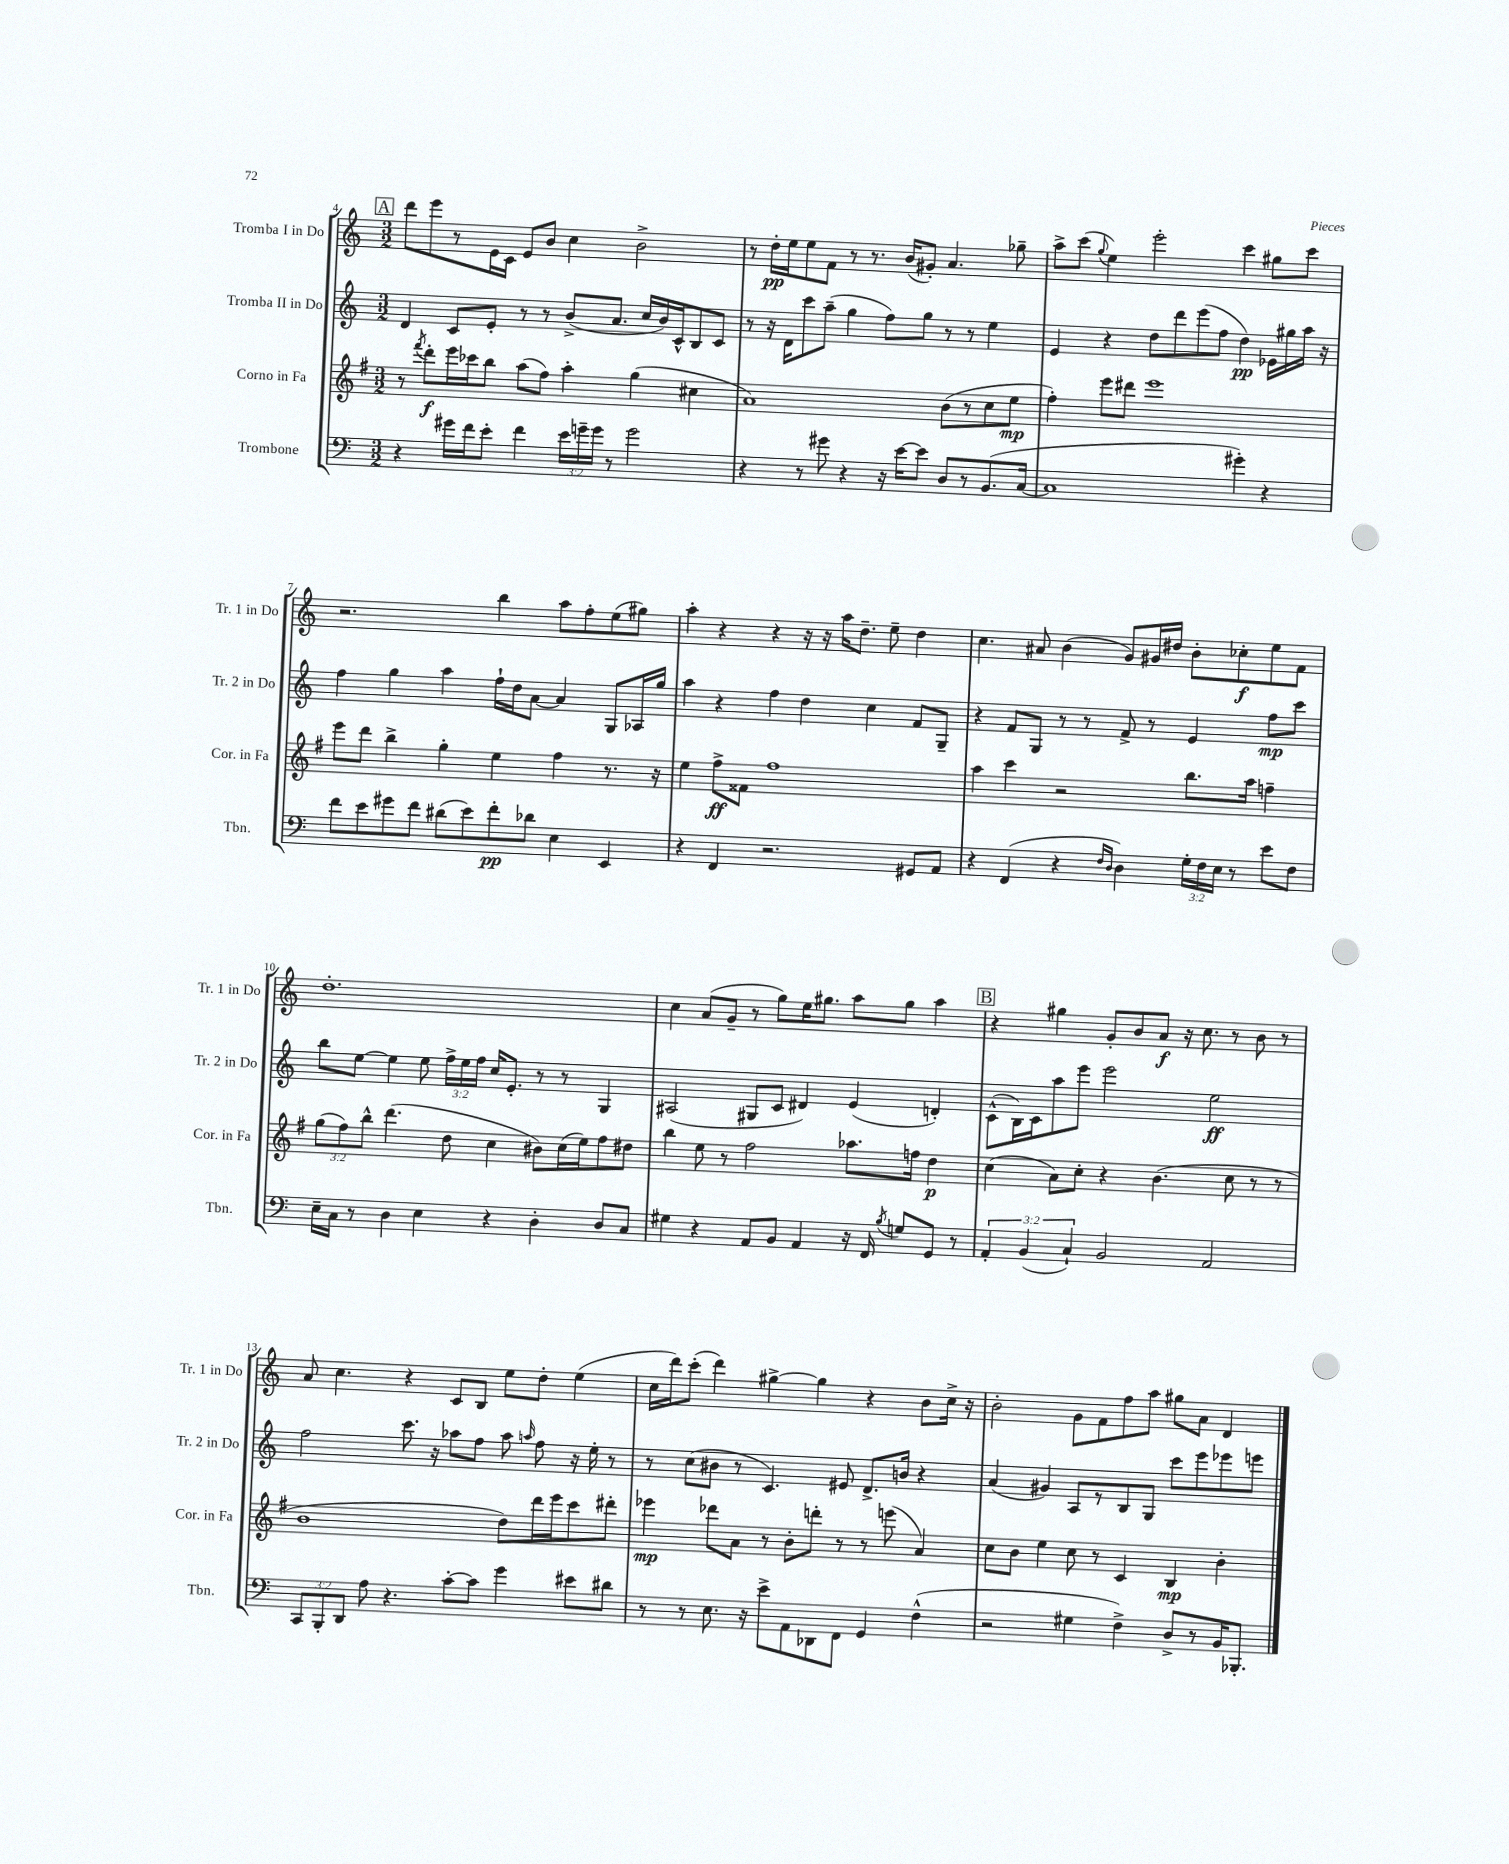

**kern	**dynam	**kern	**dynam	**kern	**dynam	**kern	**dynam
*part4	*part4	*part3	*part3	*part2	*part2	*part1	*part1
*staff4	*staff4	*staff3	*staff3	*staff2	*staff2	*staff1	*staff1
*I"Trombone	*	*I"Corno in Fa	*	*I"Tromba II in Do	*	*I"Tromba I in Do	*
*I'Tbn.	*	*I'Cor. in Fa	*	*I'Tr. 2 in Do	*	*I'Tr. 1 in Do	*
*clefF4	*	*clefG2	*	*clefG2	*	*clefG2	*
*k[]	*	*k[f#]	*	*k[]	*	*k[]	*
*M3/2	*	*M3/2	*	*M3/2	*	*M3/2	*
!!LO:REH:place=s1:t=A
=4	=4	=4	=4	=4	=4	=4	=4
4r	.	8r	.	4d/	.	8ddd\L	.
.	.	8qfff#/	.	.	.	.	.
.	.	8ddd'\L	f	.	.	8eee\	.
16g#X\LL	.	16eee\L	.	8c/L	.	8r	.
16f\J	.	16ccc-X\J	.	.	.	.	.
8e'\J	.	8bb\J	.	8e'/J	.	16e\L	.
.	.	.	.	.	.	16c\JJ	.
4f\	.	(8aa\L	.	8r	.	8e/L	.
.	.	8ff#\J)	.	8r	.	8b/J	.
24e\LL	.	4aa'\	.	(8b^/L	.	4cc\	.
24gn~\	.	.	.	.	.	.	.
24g\JJ	.	.	.	.	.	.	.
8r	.	.	.	8.a/J	.	.	.
2g\	.	(4gg\	.	.	.	2b^\	.
.	.	.	.	16cc/LL	.	.	.
.	.	.	.	16b/)	.	.	.
.	.	.	.	16c^^/J	.	.	.
.	.	4cc#X\	.	8B/	.	.	.
.	.	.	.	8c/J	.	.	.
=5	=5	=5	=5	=5	=5	=5	=5
4r	.	1a)	.	8r	.	8r	.
.	.	.	.	16r	.	16dd'\LL	pp
.	.	.	.	16d\KL	.	16ee\J	.
8r	.	.	.	8ccc\	.	8ee\	.
8g#X\	.	.	.	(8aa~\J	.	8f\J	.
4r	.	.	.	4gg\	.	8r	.
.	.	.	.	.	.	8.r	.
16r	.	.	.	8ff\L)	.	.	.
[16e\KL	.	.	.	.	.	(16b/KL	.
8e\J]	.	.	.	8gg\J	.	8g#X'/J)	.
8D/L	.	(8b\L	.	8r	.	4.a/	.
8r	.	8r	.	8r	.	.	.
(8.BB/	.	8cc\	.	4ee\	.	.	.
.	.	8ee\J	mp	.	.	8gg-X~\	.
[16C/Jk	.	.	.	.	.	.	.
=6	=6	=6	=6	=6	=6	=6	=6
1C]	.	4ff#'\)	.	4e/	.	8aa^\L	.
.	.	.	.	.	.	(8ccc\J	.
.	.	.	.	.	.	8qqgg/	.
.	.	8eee\L	.	4r	.	4ee\)	.
.	.	8ddd#X\J	.	.	.	.	.
.	.	1eee	.	8dd\L	.	2eee'\	.
.	.	.	.	8ddd\	.	.	.
.	.	.	.	(8eee\	.	.	.
.	.	.	.	8ff\J	.	.	.
4g#X'\)	.	.	.	4dd\)	pp	4ccc\	.
4r	.	.	.	16e-X\LL	.	8gg#X\L	.
.	.	.	.	16gg#X\	.	.	.
.	.	.	.	16aa\JJ	.	8ccc\J	.
.	.	.	.	16r	.	.	.
!!LO:LB:g=z
=7	=7	=7	=7	=7	=7	=7	=7
8f\L	.	8eee\L	.	4ff\	.	2.r	.
8e\	.	8ddd\J	.	.	.	.	.
8g#X\	.	4bb^\	.	4gg\	.	.	.
8f\J	.	.	.	.	.	.	.
(8d#X\L	.	4gg'\	.	4aa\	.	.	.
8e\)	.	.	.	.	.	.	.
8f'\	pp	4ee\	.	16ff`\LL	.	4bb\	.
.	.	.	.	16dd\J	.	.	.
8d-X\J	.	.	.	[8a\J	.	.	.
4E\	.	4ff#\	.	4a/]	.	8aa\L	.
.	.	.	.	.	.	8ff'\	.
4EE/	.	8.r	.	8G/L	.	(8ee\	.
.	.	.	.	16A-X/L	.	8gg#X\J)	.
.	.	16r	.	16gg/JJ	.	.	.
=8	=8	=8	=8	=8	=8	=8	=8
4r	.	4ee\	.	4aa\	.	4aa'\	.
4FF/	.	8ff#^\L	ff	4r	.	4r	.
.	.	8f##X\J	.	.	.	.	.
2.r	.	1ff#	.	4ff\	.	4r	.
.	.	.	.	4dd\	.	16r	.
.	.	.	.	.	.	16r	.
.	.	.	.	.	.	16aa\KL	.
.	.	.	.	.	.	8.dd~\J	.
.	.	.	.	4cc\	.	.	.
.	.	.	.	.	.	8ee~\	.
8GG#X/L	.	.	.	8f/L	.	4dd\	.
8AA/J	.	.	.	8G~/J	.	.	.
=9	=9	=9	=9	=9	=9	=9	=9
4r	.	4aa\	.	4r	.	4.cc\	.
(4FF/	.	4ccc\	.	8f/L	.	.	.
.	.	.	.	8G/J	.	8a#X/	.
4r	.	2r	.	8r	.	(4b\	.
.	.	.	.	8r	.	.	.
16qqF/LL	.	.	.	.	.	.	.
16qqD/JJ	.	.	.	.	.	.	.
4D\)	.	.	.	8f^/	.	8g/L)	.
.	.	.	.	8r	.	16g#X/L	.
.	.	.	.	.	.	16dd#X/JJ	.
24G'\LL	.	8.bb\L	.	4e/	.	8b'\L	.
24F\	.	.	.	.	.	.	.
24E\JJ	.	.	.	.	.	.	.
8r	.	.	.	.	.	8cc-X'\	f
.	.	16aa\Jk	.	.	.	.	.
8e\L	.	4ffn~\	.	8ff\L	mp	8ee\	.
8F\J	.	.	.	8ccc\J	.	8f\J	.
!!LO:LB:g=z
=10	=10	=10	=10	=10	=10	=10	=10
16E~\LL	.	(12gg\L	.	8bb\L	.	1.dd'	.
16C\JJ	.	.	.	.	.	.	.
.	.	12ff#\)	.	.	.	.	.
8r	.	.	.	[8ee\J	.	.	.
.	.	12bb^^\J	.	.	.	.	.
4D\	.	(4.ddd\	.	4ee\]	.	.	.
4E\	.	.	.	8ee\	.	.	.
.	.	8dd\	.	24ff^\LL	.	.	.
.	.	.	.	24ee\	.	.	.
.	.	.	.	24ff\JJ	.	.	.
4r	.	4cc\	.	16cc/KL	.	.	.
.	.	.	.	8.e'/J	.	.	.
4D'\	.	8b#X\L)	.	8r	.	.	.
.	.	(16cc\L	.	8r	.	.	.
.	.	16ee\J)	.	.	.	.	.
8D/L	.	8ff#\	.	4G/	.	.	.
8C/J	.	8dd#X\J	.	.	.	.	.
=11	=11	=11	=11	=11	=11	=11	=11
4G#X\	.	4bb\	.	(2A#X/	.	4cc\	.
4r	.	8ee\	.	.	.	(8a/L	.
.	.	8r	.	.	.	8g~/J	.
8AA/L	.	2ff#\	.	8G#X/L	.	8r	.
8BB/J	.	.	.	8c/J	.	8gg\L)	.
4AA/	.	.	.	4d#X/)	.	16ee\K	.
.	.	.	.	.	.	8.gg#X\J	.
16r	.	8.aa-X\L	.	(4e/	.	8aa\L	.
16FF/	.	.	.	.	.	.	.
8qB/	.	.	.	.	.	.	.
8Gn/L	.	.	.	.	.	8gg#\J	.
.	.	16ffn\Jk	.	.	.	.	.
8GG/J	.	4dd\	p	4dn'/)	.	4aa\	.
8r	.	.	.	.	.	.	.
!!LO:REH:place=s1:t=B
=12	=12	=12	=12	=12	=12	=12	=12
6AA'/	.	(4cc\	.	(8c^^\L	.	4r	.
.	.	.	.	16B\L)	.	.	.
(6BB/	.	.	.	.	.	.	.
.	.	.	.	16c\J	.	.	.
.	.	8a\L)	.	8aa\	.	4gg#X\	.
6C`/)	.	.	.	.	.	.	.
.	.	8cc'\J	.	8eee\J	.	.	.
2BB/	.	4r	.	2eee\	.	8g'/L	.
.	.	.	.	.	.	8b/	.
.	.	(4.b\	.	.	.	8a/J	f
.	.	.	.	.	.	16r	.
.	.	.	.	.	.	8.cc\	.
2AA/	.	.	.	2ee\	ff	.	.
.	.	8cc\	.	.	.	8r	.
.	.	8r	.	.	.	8b\	.
.	.	8r	.	.	.	8r	.
!!LO:LB:g=z
=13	=13	=13	=13	=13	=13	=13	=13
12CC/L	.	1b	.	2ff\	.	8a/	.
12BBB'/	.	.	.	.	.	.	.
.	.	.	.	.	.	4.cc\	.
12DD/J	.	.	.	.	.	.	.
8A\	.	.	.	.	.	.	.
4.r	.	.	.	.	.	.	.
.	.	.	.	8.ccc\	.	4r	.
.	.	.	.	16r	.	.	.
[8c'\L	.	.	.	8aa-X\L	.	8c/L	.
8c\J]	.	.	.	8ff\J	.	8B/J	.
4g\	.	8dd\L)	.	8aa-\	.	8ee\L	.
.	.	.	.	16qqaan/	.	.	.
.	.	16ddd\L	.	8ff\	.	8dd'\J	.
.	.	16eee\J	.	.	.	.	.
8e#X\L	.	8ccc\	.	16r	.	(4ee\	.
.	.	.	.	16ee'\	.	.	.
8d#X\J	.	8ddd#X'\J	.	8r	.	.	.
=14	=14	=14	=14	=14	=14	=14	=14
8r	.	4eee-X\	mp	8r	.	16cc\LL	.
.	.	.	.	.	.	16ddd\J)	.
8r	.	.	.	(8cc\L	.	(8ccc'\J	.
8.E\	.	8ddd-X\L	.	8b#X\J	.	4ddd\)	.
.	.	8a\J	.	8r	.	.	.
16r	.	.	.	.	.	.	.
8e^\L	.	8r	.	4.c/)	.	[4gg#X^\	.
8AA\	.	8b'\L	.	.	.	.	.
8DD-X\	.	8dddn'\J	.	.	.	4gg#\]	.
8FF\J	.	8r	.	8e#X/	.	.	.
4GG/	.	8r	.	8.d^/L	.	4r	.
.	.	(8eeen\	.	.	.	.	.
.	.	.	.	16bn/Jk	.	.	.
(4F^^\	.	4a/)	.	4r	.	8b\L	.
.	.	.	.	.	.	16cc^\Jk	.
.	.	.	.	.	.	16r	.
=15	=15	=15	=15	=15	=15	=15	=15
2r	.	8cc\L	.	(4a/	.	2b'\	.
.	.	8b\J	.	.	.	.	.
.	.	4ee\	.	4g#X/)	.	.	.
4G#X\	.	8cc\	.	8A/L	.	8g\L	.
.	.	8r	.	8r	.	8f\	.
4F^\)	.	4c/	.	8B/	.	8ff\	.
.	.	.	.	8G/J	.	8aa\J	.
8D^/L	.	4B/	mp	8ccc\L	.	8gg#X\L	.
8r	.	.	.	8eee\	.	8a\J	.
16BB/K	.	4b'\	.	8eee-X\	.	4d/	.
8.BBB-X'/J	.	.	.	.	.	.	.
.	.	.	.	8eeen\J	.	.	.
==	==	==	==	==	==	==	==
*-	*-	*-	*-	*-	*-	*-	*-
